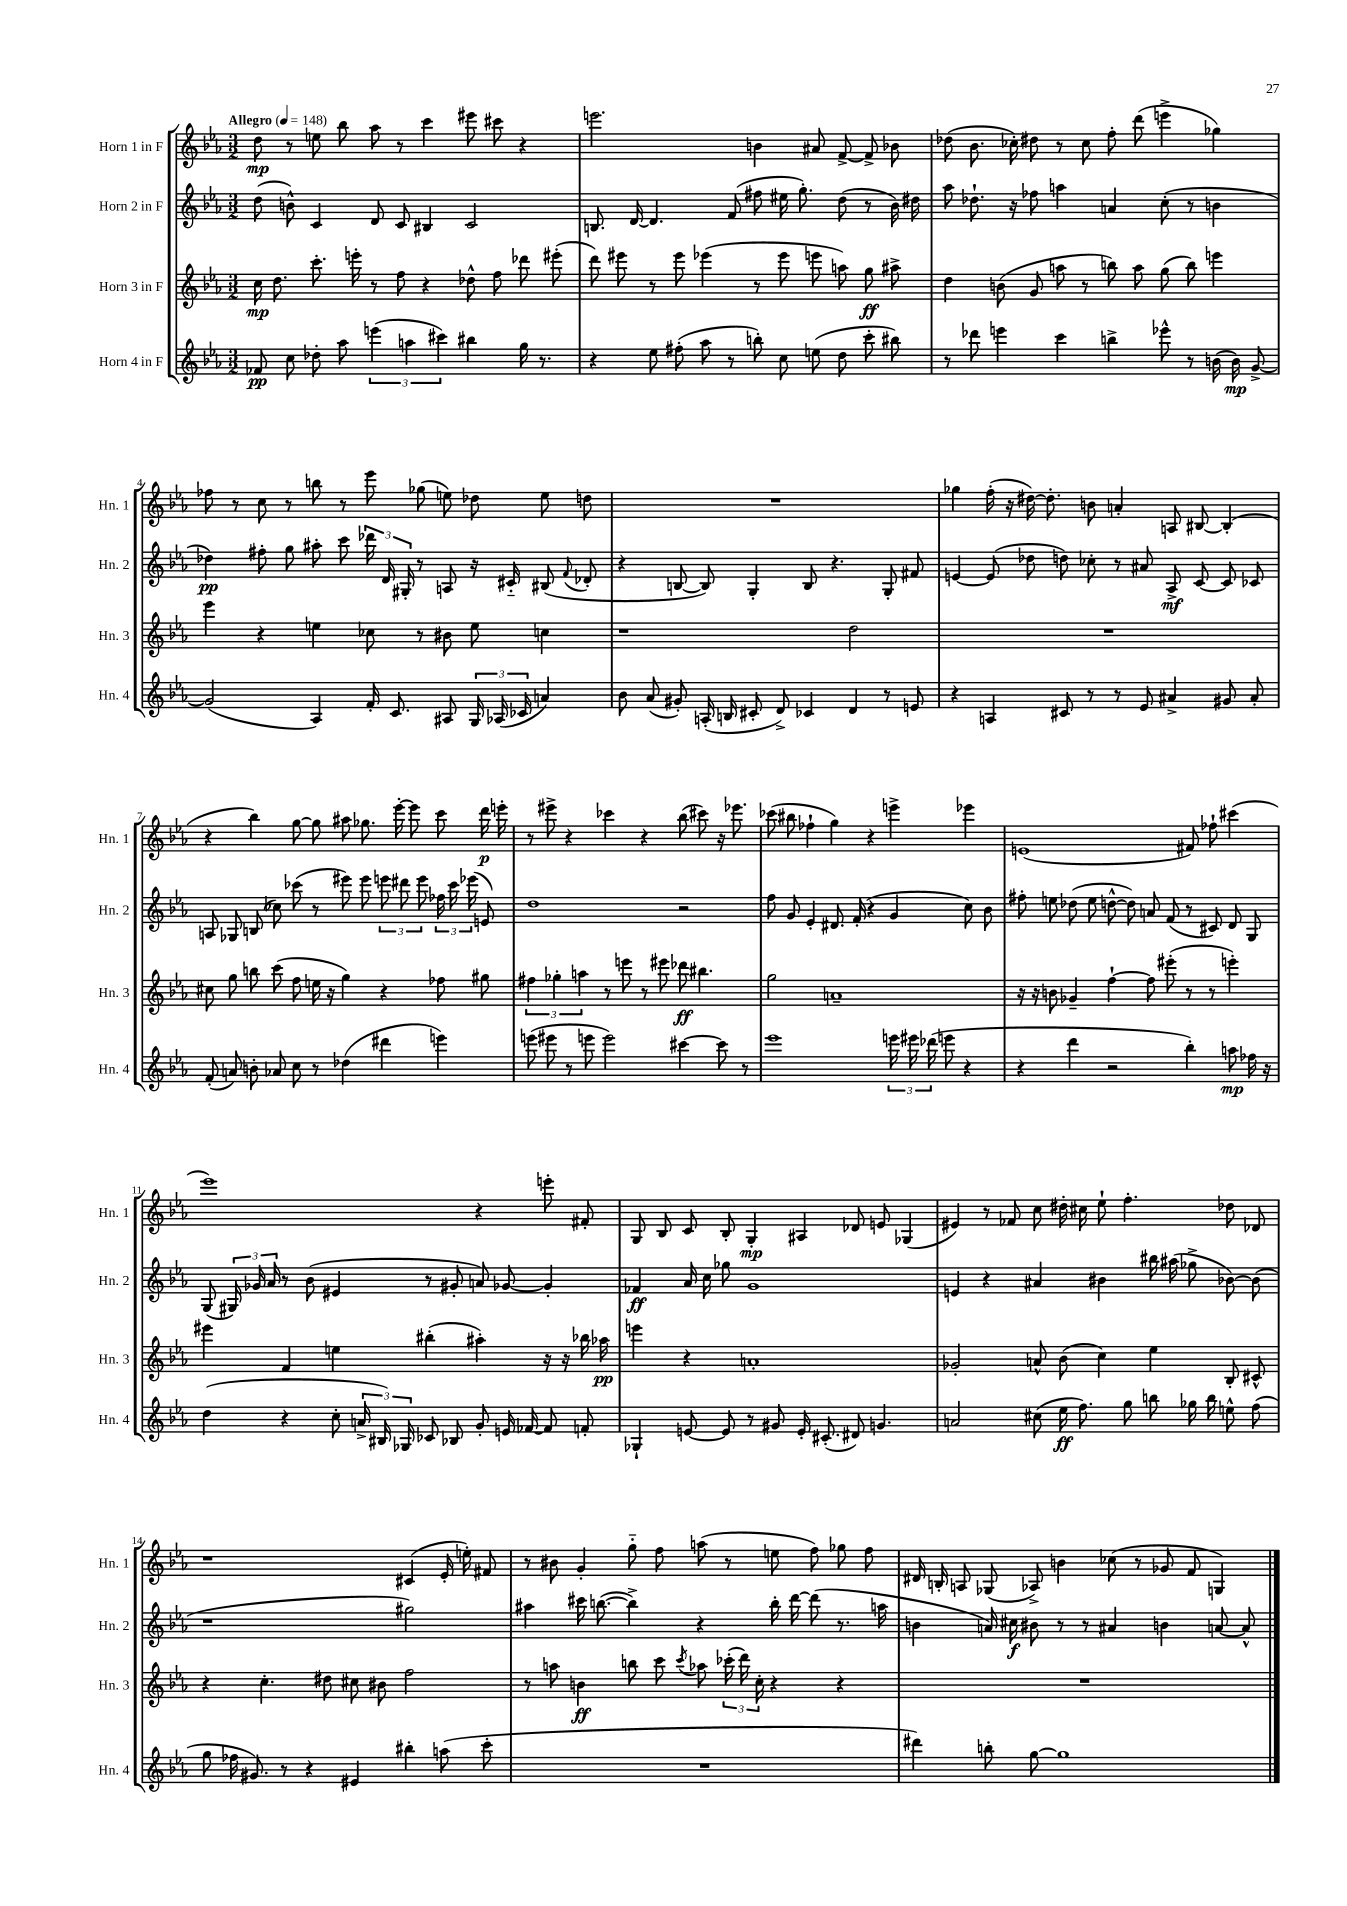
<<
\new StaffGroup <<
\new Staff = "s0" \with { instrumentName = "Horn 1 in F" shortInstrumentName = "Hn. 1" } {
    \clef treble \key ees \major \numericTimeSignature \time 3/2 \tempo "Allegro" 4 = 148
    \autoBeamOff d''8\mp r8 e''8 bes''8 aes''8 r8 c'''4 eis'''8 cis'''8 r4 |
    e'''2. b'4 ais'8 f'8~-> f'8-> bes'8 |
    des''8( bes'8. ces''16-.) dis''8 r8 ces''8 f''8-. d'''8( e'''4-> ges''4) |
    fes''8 r8 c''8 r8 b''8 r8 ees'''8 ges''8( e''8) des''8 e''8 d''8 |
    R1. |
    ges''4 f''16-.( r16 dis''16~) dis''8.-. b'8 a'4-. a8 bis8~ bis4-.( |
    r4 bes''4) g''8~ g''8 ais''8 ges''8. ees'''16~-. ees'''8 c'''8 d'''16\p e'''16-. |
    r8 eis'''8-> r4 ces'''4 r4 bes''8( cis'''8) r16 ees'''8. |
    ces'''8( bis''8 fes''4-! g''4) r4 e'''4-> ees'''4 |
    e'1( fis'8) fes''8-! cis'''4( |
    ees'''1) r4 e'''8-. fis'8-. |
    g8 bes8 c'8 bes8-. g4-.\mp ais4 des'8 e'8 ges4( |
    eis'4) r8 fes'8 c''8 dis''16-. cis''16 ees''8-! f''4.-. des''8 des'8 |
    r1 cis'4( ees'16-. e''16-.) fis'8 |
    r8 bis'8 g'4-. g''8-_ f''8 a''8( r8 e''8 f''8) ges''8 f''8 |
    dis'16 b16-. a8 ges8( aes8->) b'4 ces''8( r8 ges'8 f'8 g4) \bar "|." |
}
\new Staff = "s1" \with { instrumentName = "Horn 2 in F" shortInstrumentName = "Hn. 2" } {
    \clef treble \key ees \major \numericTimeSignature \time 3/2
    \autoBeamOff d''8( b'8-^) c'4 d'8 c'8 bis4 c'2 |
    b8. d'16~ d'4. f'8( fis''8 eis''16 g''8.-.) d''8( r8 bes'16) dis''16 |
    aes''8 des''8.-! r16 fes''8 a''4 a'4 c''8-.( r8 b'4 |
    des''4\pp) fis''8-. g''8 ais''8-. c'''8 \tuplet 3/2 { des'''16 d'16 gis16-. } r8 a8 r16 cis'16-_ bis8( \appoggiatura { f'8 } des'8-. |
    r4 b8~ b8) g4-. b8 r4. g8-. fis'8 |
    e'4~ e'8( des''8 d''8) ces''8-. r8 ais'8 aes8->\mf c'8~ c'8 ces'8 |
    a8 ges8 b8( ces''8) ces'''8( r8 eis'''8) eis'''8 \tuplet 3/2 { e'''8 dis'''8 e'''8 } \tuplet 3/2 { fes''16 ces'''16 ees'''16( } e'8) |
    d''1 r2 |
    f''8 g'8 ees'4-. dis'8. f'16-.( r4 g'4 c''8) bes'8 |
    fis''8-. e''8 des''8( e''8 d''8~-^ d''8) a'8 f'8( r8 cis'8) d'8 g8 |
    g8( \tuplet 3/2 { gis16) ges'16 aes'16 } r8 bes'8( eis'4 r8 gis'8-. a'8) ges'8~ ges'4-. |
    fes'4\ff aes'16 c''16 ges''8 g'1 |
    e'4 r4 ais'4 bis'4 bis''16 ais''16( ges''8-> bes'8~) bes'8( |
    r1 gis''2) |
    ais''4 cis'''16 b''8.~( b''4->) r4 b''16-. d'''16~ d'''8( r8. a''16 |
    b'4 a'16) cis''16\f bis'8 r8 r8 ais'4 b'4 a'8~ a'8-^ \bar "|." |
}
\new Staff = "s2" \with { instrumentName = "Horn 3 in F" shortInstrumentName = "Hn. 3" } {
    \clef treble \key ees \major \numericTimeSignature \time 3/2
    \autoBeamOff c''16\mp d''8. c'''8.-. e'''16-. r8 f''8 r4 des''8-^ f''8 des'''8 eis'''8-.( |
    d'''8) eis'''8 r8 eis'''8 ees'''4( r8 ees'''8 e'''8 a''8) g''8\ff ais''8-> |
    d''4 b'8( g'8 a''8 r8 b''8) a''8 g''8( b''8) e'''4 |
    ees'''4 r4 e''4 ces''8 r8 bis'8 e''8 c''4 |
    r1 d''2 |
    R1. |
    cis''8 g''8 b''8 c'''8( f''8 e''16 r16 g''4) r4 fes''8 gis''8 |
    \tuplet 3/2 { fis''4 ges''4-. a''4 } r8 e'''8 r8 eis'''8 des'''8\ff bis''4. |
    g''2 a'1-- |
    r16 r16 b'8 ges'4-- f''4~-! f''8 eis'''8-.( r8 r8 e'''4-.) |
    eis'''4 f'4 e''4 bis''4-.( ais''4-.) r16 r16 bes''16 aes''16\pp |
    e'''4 r4 a'1-. |
    ges'2-. a'8-^ bes'8( c''4) ees''4 bes8-. cis'8-^ |
    r4 c''4.-. dis''8 cis''8 bis'8 f''2 |
    r8 a''8 b'4\ff b''8 c'''8 \acciaccatura { c'''8 } aes''8 \tuplet 3/2 { ces'''16-.( d'''16) c''16-. } r4 r4 |
    R1. \bar "|." |
}
\new Staff = "s3" \with { instrumentName = "Horn 4 in F" shortInstrumentName = "Hn. 4" } {
    \clef treble \key ees \major \numericTimeSignature \time 3/2
    \autoBeamOff fes'8\pp c''8 des''8-. aes''8 \tuplet 3/2 { e'''4( a''4 cis'''4) } bis''4 g''16 r8. |
    r4 ees''8 fis''8-.( aes''8 r8 b''8-.) c''8 e''8( d''8 c'''8-. bis''8) |
    r8 des'''8 e'''4 c'''4 b''4-> ees'''8-^ r8 b'16( b'16\mp) g'8~-> |
    g'2( aes4) f'16-. c'8. ais8 \tuplet 3/2 { g16 aes16( ces'16 } a'4) |
    bes'8 aes'8( gis'8-.) a16-.( b16 cis'8-. d'8->) ces'4 d'4 r8 e'8 |
    r4 a4 cis'8 r8 r8 ees'8 ais'4-> gis'8 ais'8-. |
    f'8-.( a'8) b'8-. aes'8 c''8 r8 des''4( dis'''4 e'''4) |
    e'''8( eis'''8 r8 e'''8 e'''2) cis'''4~ cis'''8 r8 |
    ees'''1 \tuplet 3/2 { e'''16 eis'''16 des'''16( } e'''8 r4 |
    r4 d'''4 r2 bes''4-.) a''8\mp fes''16 r16 |
    d''4( r4 c''8-. \tuplet 3/2 { a'16-> bis16) ges16 } ces'8 bes8 g'8-. e'16 fes'16~ fes'8 f'8-. |
    ges4-! e'8~ e'8 r8 gis'8 e'16-. cis'8.-.( dis'8) g'4. |
    a'2 cis''8( ees''16\ff f''8.) g''8 b''8 ges''16 b''16 e''8-^ f''8( |
    g''8 fes''16 gis'8.) r8 r4 eis'4 bis''4-. a''8( c'''8-. |
    R1. |
    dis'''4) b''8-. g''8~ g''1 \bar "|." |
}
>>
>>
